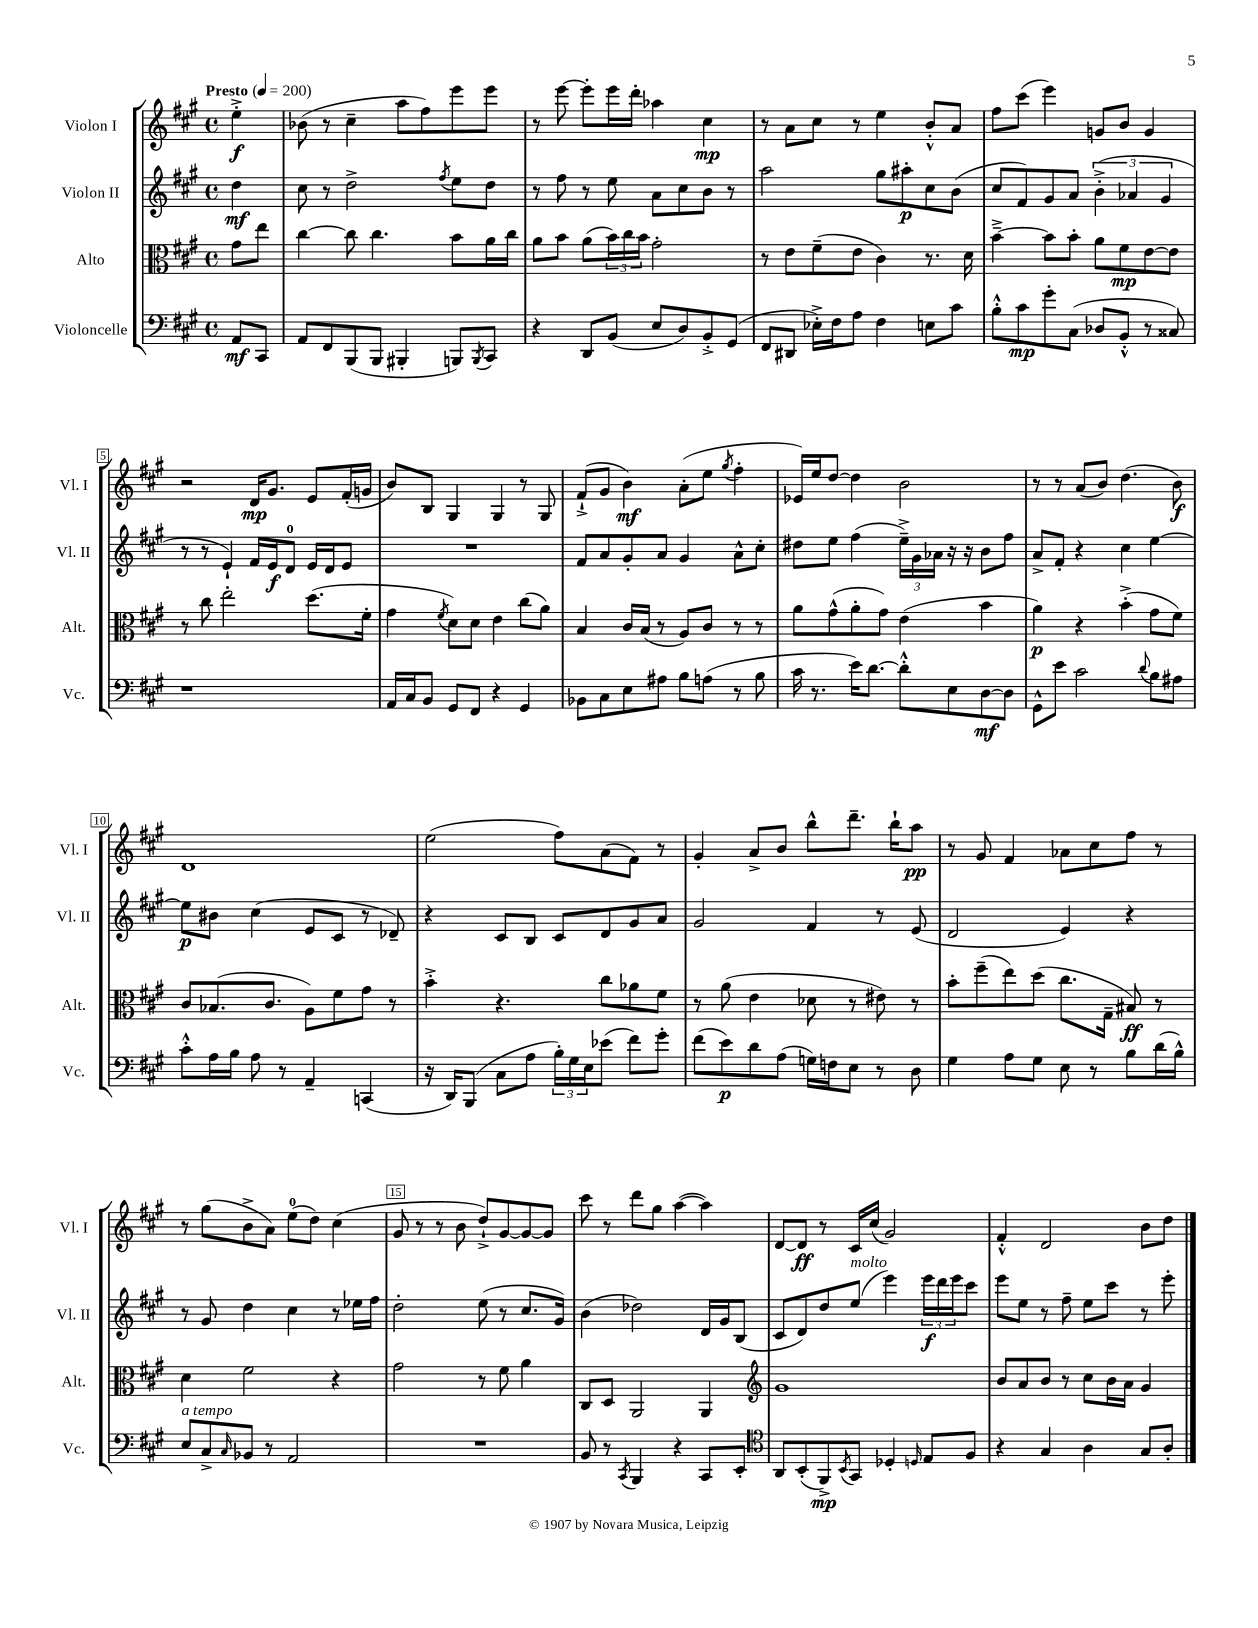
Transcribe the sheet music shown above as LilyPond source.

<<
\new StaffGroup <<
\new Staff = "s0" \with { instrumentName = "Violon I" shortInstrumentName = "Vl. I" } {
    \clef treble \key a \major \defaultTimeSignature \time 4/4 \partial 4 \tempo "Presto" 4 = 200
    e''4-.->\f |
    bes'8( r8 cis''4-- a''8 fis''8) e'''8 e'''8 |
    r8 e'''8~ e'''8-. e'''16 d'''16-. aes''4 cis''4\mp |
    r8 a'8 cis''8 r8 e''4 b'8-.-^ a'8 |
    fis''8 cis'''8( e'''4) g'8 b'8 g'4 |
    r2 d'16\mp gis'8. e'8 fis'16-.( g'16 |
    b'8) b8 gis4 gis4 r8 gis8 |
    fis'8-!->( gis'8 b'4\mf) a'8-.( e''8 \acciaccatura { gis''8 } fis''4-. |
    ees'16) e''16 d''8~ d''4 b'2 |
    r8 r8 a'8( b'8) d''4.( b'8\f) |
    d'1 |
    e''2( fis''8) a'8( fis'8) r8 |
    gis'4-. a'8-> b'8 b''8-^ d'''8.-- b''16-! a''8\pp |
    r8 gis'8 fis'4 aes'8 cis''8 fis''8 r8 |
    r8 gis''8( b'8-> a'8) e''8-0( d''8) cis''4( |
    gis'8 r8 r8 b'8 d''8-!->) gis'8~ gis'8~ gis'8 |
    cis'''8 r8 d'''8 gis''8 a''4~( a''4) |
    d'8~ d'8\ff r8 cis'16 cis''16( gis'2) |
    fis'4-.-^ d'2 b'8 d''8 \bar "|." |
}
\new Staff = "s1" \with { instrumentName = "Violon II" shortInstrumentName = "Vl. II" } {
    \clef treble \key a \major \defaultTimeSignature \time 4/4 \partial 4
    d''4\mf |
    cis''8 r8 d''2-> \acciaccatura { fis''8 } e''8 d''8 |
    r8 fis''8 r8 e''8 a'8 cis''8 b'8 r8 |
    a''2 gis''8 ais''8-.\p cis''8 b'8( |
    cis''8 fis'8) gis'8 a'8 \tuplet 3/2 { b'4-.->( aes'4 gis'4 } |
    r8 r8 e'4-!) fis'16 e'16\f d'8-0 e'16 d'16 e'8 |
    R1 |
    fis'8 a'8 gis'8-. a'8 gis'4 a'8-^ cis''8-. |
    dis''8 e''8 fis''4( \tuplet 3/2 { e''16--->) gis'16 aes'16 } r16 r16 b'8 fis''8 |
    a'8-> fis'8-. r4 cis''4 e''4~ |
    e''8\p bis'8 cis''4( e'8 cis'8 r8 des'8--) |
    r4 cis'8 b8 cis'8 d'8 gis'8 a'8 |
    gis'2 fis'4 r8 e'8( |
    d'2 e'4) r4 |
    r8 gis'8 d''4 cis''4 r8 ees''16 fis''16 |
    d''2-. e''8( r8 cis''8. gis'16) |
    b'4( des''2) d'16 gis'16 b8( |
    cis'8 d'8) d''8 e''8^\markup { \italic "molto" }( e'''4) \tuplet 3/2 { e'''16\f d'''16 e'''16 } cis'''8 |
    e'''8 e''8 r8 fis''8-- e''8 cis'''8 r8 e'''8-. \bar "|." |
}
\new Staff = "s2" \with { instrumentName = "Alto" shortInstrumentName = "Alt." } {
    \clef alto \key a \major \defaultTimeSignature \time 4/4 \partial 4
    gis'8 e''8 |
    cis''4~ cis''8 cis''4. b'8 a'16 cis''16 |
    a'8 b'8 a'8( \tuplet 3/2 { b'16) cis''16 b'16 } gis'2-. |
    r8 e'8 fis'8--( e'8 cis'4) r8. d'16 |
    b'4~---> b'8 b'8-. a'8 fis'8\mp e'8~ e'8 |
    r8 cis''8 e''2-. d''8.( fis'16-. |
    gis'4 \acciaccatura { fis'8 } d'8) d'8 e'4 cis''8( a'8) |
    b4 cis'16 b16( r8 a8) cis'8 r8 r8 |
    a'8 gis'8-^( a'8-. gis'8) e'4( b'4 |
    a'4\p) r4 b'4-.->( gis'8 fis'8) |
    cis'8 bes8.( cis'8. a8) fis'8 gis'8 r8 |
    b'4-.-> r4. cis''8 aes'8 fis'8 |
    r8 a'8( e'4 des'8 r8 eis'8) r8 |
    b'8-. fis''8--( e''8) d''8( cis''8. gis16-- bis8\ff) r8 |
    d'4 fis'2 r4 |
    gis'2 r8 fis'8 a'4 |
    cis8 d8 a,2 a,4 |
    \clef treble gis'1 |
    b'8 a'8 b'8 r8 cis''8 b'16 a'16 gis'4 \bar "|." |
}
\new Staff = "s3" \with { instrumentName = "Violoncelle" shortInstrumentName = "Vc." } {
    \clef bass \key a \major \defaultTimeSignature \time 4/4 \partial 4
    a,8\mf cis,8 |
    a,8 fis,8 b,,8( b,,8 bis,,4-. b,,8) \acciaccatura { b,,8 } cis,8 |
    r4 d,8 b,8( e8 d8) b,8-.-> gis,8( |
    fis,8 dis,8 ees16-.->) fis16 a8 fis4 e8 cis'8 |
    b8-.-^ cis'8\mp gis'8-. cis8( des8 b,8-.-^ r8 cisis8) |
    r1 |
    a,16 cis16 b,8 gis,8 fis,8 r4 gis,4 |
    bes,8 cis8 e8 ais8 b8 a8( r8 b8 |
    cis'16 r8. e'16) d'8.~ d'8-.-^ e8 d8~\mf d8 |
    gis,8-^ e'8 cis'2 \appoggiatura { d'8 } b8 ais8 |
    cis'8-.-^ a16 b16 a8 r8 a,4-- c,4( |
    r16 d,16) b,,8( cis8 a8 \tuplet 3/2 { b16-.) gis16 e16 } ees'8( fis'8) gis'8-. |
    fis'8( e'8\p) d'8 a8( g16) f16 e8 r8 d8 |
    gis4 a8 gis8 e8 r8 b8 d'16( b16-^) |
    e8^\markup { \italic "a tempo" } cis8-> \grace { cis16 } bes,8 r8 a,2 |
    R1 |
    b,8 r8 \acciaccatura { cis,8 } b,,4 r4 cis,8 e,8-. |
    \clef tenor a,8 b,8-.( fis,8->\mp) \acciaccatura { b,8 } gis,8 des4-. \grace { d16 } e8 fis8 |
    r4 gis4 a4 gis8 a8-. \bar "|." |
}
>>
>>
\layout { \context { \Score \override BarNumber.break-visibility = ##(#f #t #t) barNumberVisibility = #(every-nth-bar-number-visible 5) \override BarNumber.stencil = #(make-stencil-boxer 0.1 0.3 ly:text-interface::print) } }
